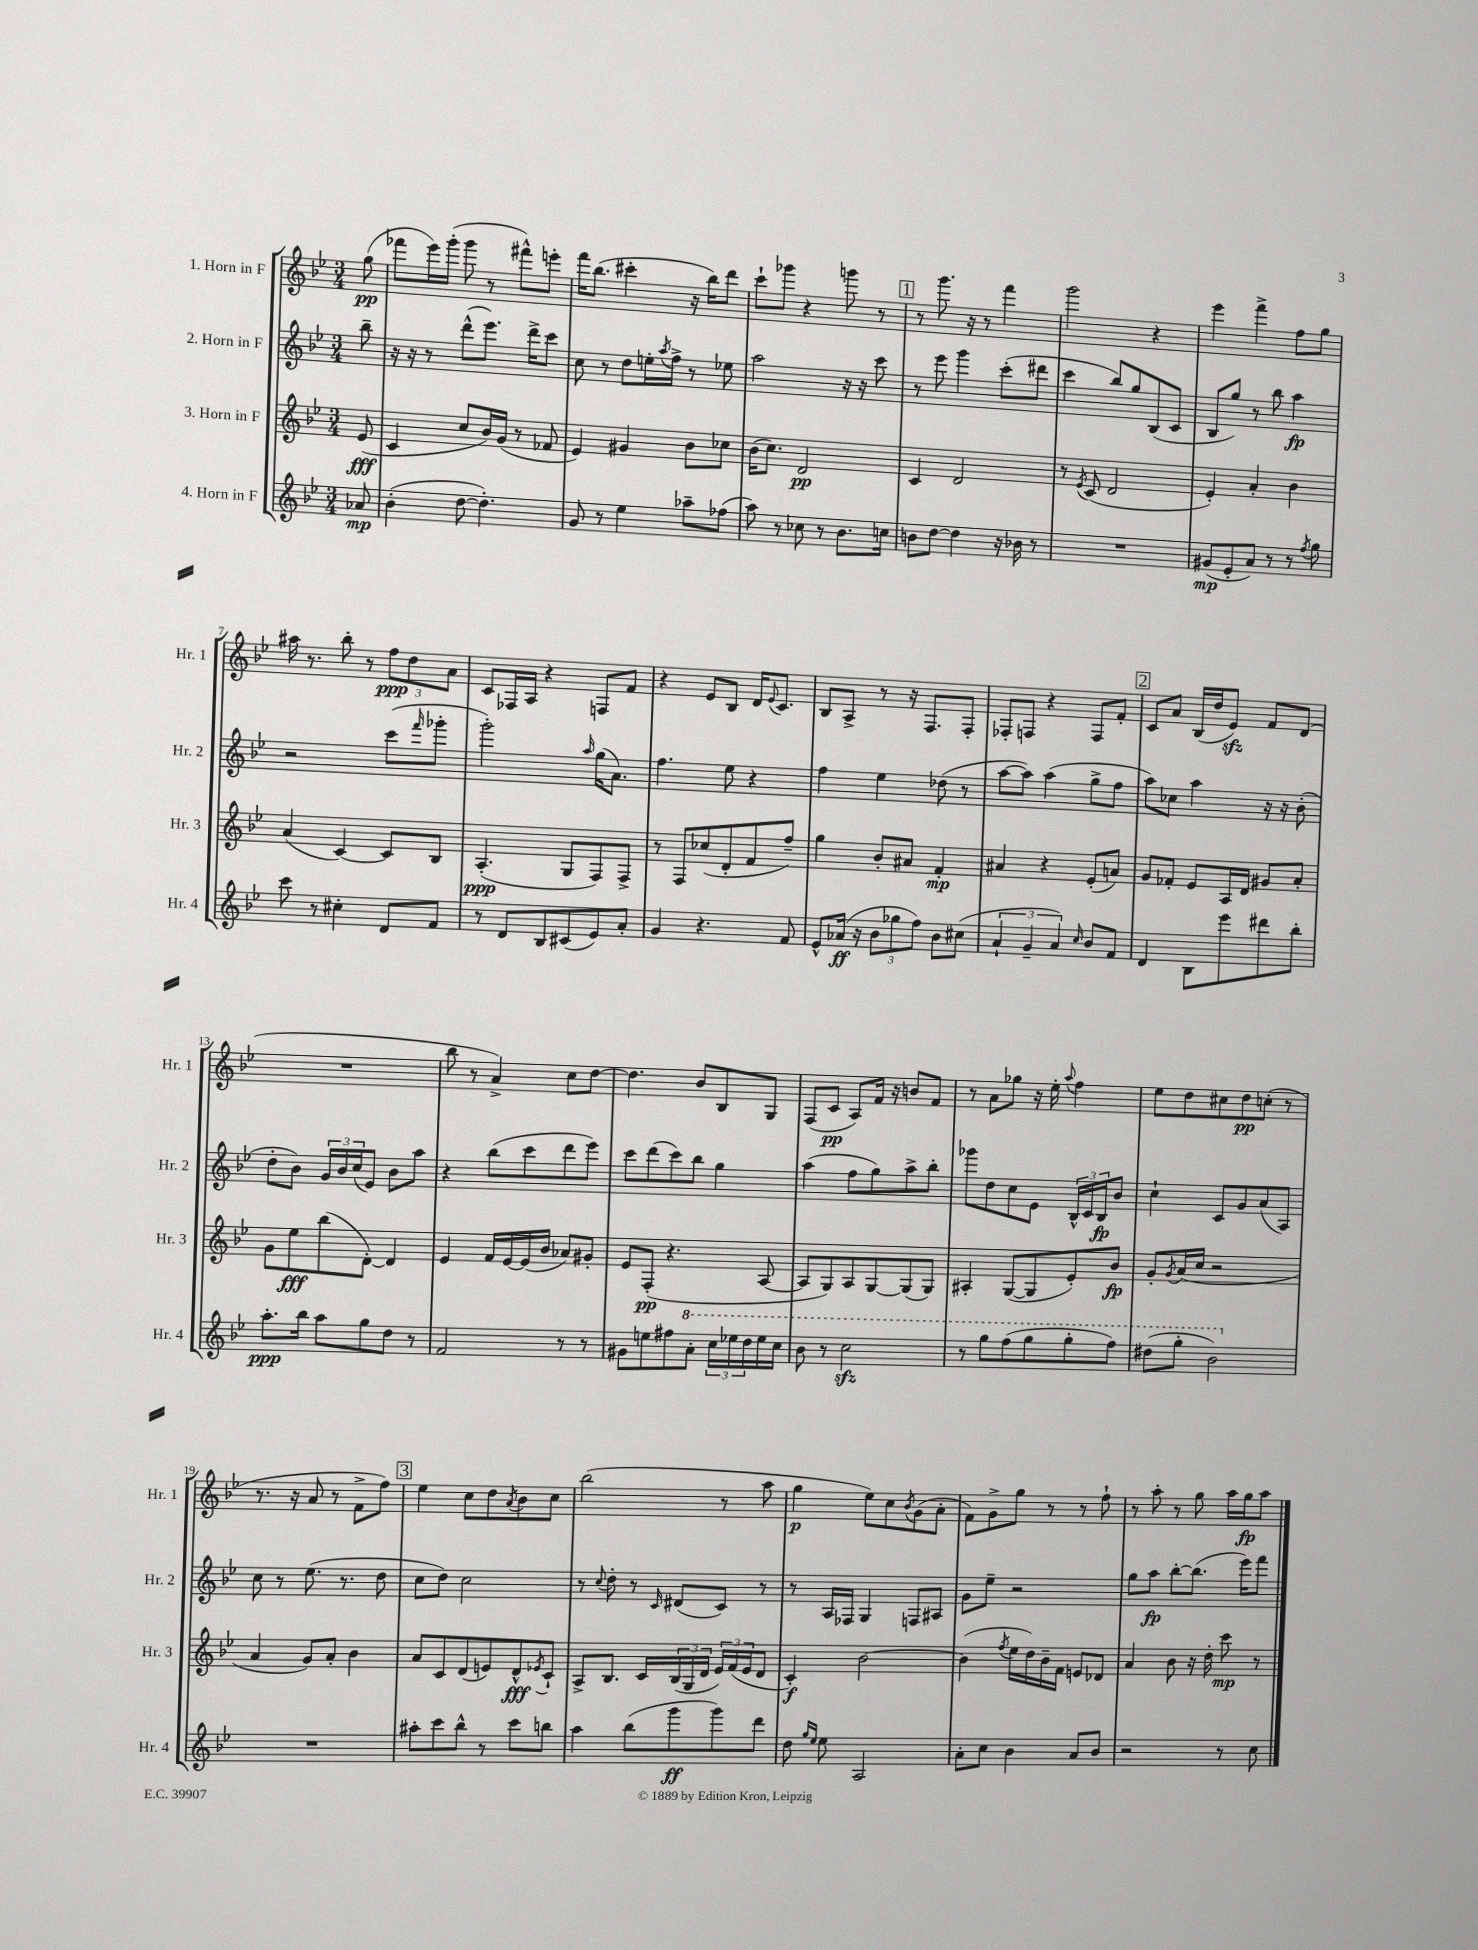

**kern	**kern	**kern	**kern
*staff4	*staff3	*staff2	*staff1
*clefG2	*clefG2	*clefG2	*clefG2
*k[b-e-]	*k[b-e-]	*k[b-e-]	*k[b-e-]
*M3/4	*M3/4	*M3/4	*M3/4
8a-/	(8e-/	8bb-~\	(8gg\
=	=	=	=
(4b-'\	4c/	16r	8fff-\L
.	.	16r	.
.	.	8r	16eee-\L)
.	.	.	(16ggg'\JJ
[8dd\	8cc/L	(8ddd^^\L	8ggg\
4.dd'\])	16b-/L)	8.eee-\J)	8r
.	(16g/JJ	.	.
.	8r	.	8fff#^^\L)
.	.	16ddd^\LK	.
.	8f-/	8ccc\J	8eee'\J
=	=	=	=
8g/	4e-/)	8cc\	16fff\LK
.	.	.	(8.bb-\J
8r	.	8r	.
4ee-\	4g#/	8dd\L	4ccc#'\
.	.	16ee'\L	.
.	.	8qaa/	.
.	.	16ff^\JJ	.
8aa-~\L	8b-\L	8r	16r
.	.	.	16bb-\LK)
(8ff-\J	8cc-\J	8ee-\	8ddd\J
=	=	=	=
8aa\)	(16b-\LK	2aa\	8ccc`\L
.	8.cc\J)	.	.
8r	.	.	8ggg-\J
8cc-\	2d/	.	4r
8r	.	.	.
8.b-\L	.	16r	8ggg\
.	.	16r	.
.	.	8ccc\	8r
16cc\Jk	.	.	.
=	=	=	=
8b\L	4c/	8r	8r
[8dd\J	.	8eee-\	8.ggg\
4dd\]	2d/	4ggg\	.
.	.	.	16r
.	.	.	8r
16r	.	(8ccc'\L	4fff\
16b-\	.	.	.
8r	.	8ddd#\J	.
=	=	=	=
2.r	8r	4ccc\	2ggg\
.	8qe-/	.	.
.	(8c/	.	.
.	2d/	8bb-/L)	.
.	.	8gg/	.
.	.	(8B-/	4r
.	.	8c/J	.
=	=	=	=
(8g#/L	4e-'/)	8B-/L	4eee-\
8e-'/	.	8gg/J)	.
8a/J)	4a'/	8r	4fff^\
8r	.	8bb-\	.
8r	4b-\	4aa\	8ff\L
8qff/	.	.	.
8gg\	.	.	8gg\J
=	=	=	=
8ccc\	(4a/	2r	16aa#\
.	.	.	8.r
8r	.	.	.
4cc#'\	[4c/)	.	8bb-'\
.	.	.	8r
8d/L	8c/]L	(8ccc\L	12ff\L
.	.	.	12dd\
.	.	16qqfff/	.
8f/J	8B-/J	8ggg-'\J	.
.	.	.	12a\J
=	=	=	=
8r	(4.A'/	2ggg'\)	8c/L
8d/L	.	.	16F-/L
.	.	.	16A/JJ
8B-/	.	.	4r
(8c#/	8G/L	.	.
.	.	16qqaa/	.
8e-/)	8F/)	(16gg\LK	8F/L
.	.	8.a\J)	.
8a'/J	8F^/J	.	8f/J
=	=	=	=
4g/	8r	4.ff\	4r
.	8F/L	.	.
4.r	(8cc-/	.	8e-/L
.	8d'/	8ee-\	8B-/J
.	8f/	4r	16d/LK
.	.	.	8qqe-/
.	.	.	8.c/J
8f/	8ff~/J)	.	.
=	=	=	=
8e-^^/L	4gg\	4ff\	8B-/L
(16a-/Jk	.	.	8A^/J
16r	.	.	.
12b-\L	8b-'/L	4ee-\	8r
12gg-\	.	.	.
.	8a#/J	.	16r
12ff\J)	.	.	.
.	.	.	8.F/L
8b-\L	4f'/	(8dd-\	.
(8cc#\J	.	8r	8F'/J
=	=	=	=
6a`/	4a#/	[8aa\L	8F-'/L
.	.	8aa\]J)	8F/J
6g~/	.	.	.
.	4r	(4aa\	4r
6a/)	.	.	.
16qqcc/	.	.	.
8b-/L	(8e-'/L	8gg^\L	8F/L
8f/J	8a/J)	8ff\J	8f'/J
=	=	=	=
4d/	8g/L	8aa\L)	8c/L
.	8f-'/J	8cc-\J	8a/J
8B-\L	8e-/L	4aa\	(16B-/LL
.	.	.	16dd/J
8eee-\	16A/L	.	8e-/J)
.	16d/JJ	.	.
8ddd#\	8g#/L	16r	8f/L
.	.	16r	.
8bb-'\J	8a'/J	(8b-'\	(8d/J
=	=	=	=
8.aa'\L	8g\L	8dd'\L	2.r
.	8ee-\	8b-\J)	.
16bb-\Jk	.	.	.
8aa\L	(8bb-\	24g/LL	.
.	.	24b-/	.
.	.	(24cc/J	.
8gg\	[8d'\J)	8e-/J)	.
8dd\J	4d/]	8b-\L	.
8r	.	8aa\J	.
=	=	=	=
2f/	4e-/	4r	8bb-\
.	.	.	8r
.	16f/LL	(8bb-\L	4a^/)
.	[16e-/	.	.
.	(16e-/]	8ccc\	.
.	16b-/JJ	.	.
8r	8a-/L)	8ddd\	8cc\L
8r	8g#'/J	8eee-\J)	[8dd\J
=	=	=	=
8g#\L	8e-/L	8ccc\L	4.dd\]
8ee\	(8F'/J	(8ddd\	.
8ff#\	4.r	8ccc\)	.
8aa'\J	.	8bb-\J	8b-/L
24ccc\LL	.	4gg\	8B-/
24eee-\	.	.	.
24ddd\	.	.	.
16eee-\	[8A/	.	8G/J
16ccc\JJ	.	.	.
=	=	=	=
8bb-\	8A/]L	(4aa\	(8F/L
8r	8G/)	.	8c/J
2ccc\	8A/	8ff\L	8A/L)
.	[8G/	8gg\)	16f/Jk
.	.	.	16r
.	(8G/]	8aa^\	8b/L
.	8G/J)	8bb-'\J	8f/J
=	=	=	=
8r	4A#'/	8ggg-\L	8r
8ggg\L	.	8dd\	8a\L
(8fff\	([8G/L	8cc\	8gg-\J
8ggg\	8G/]	8e-\J	16r
.	.	.	16ee-'\
.	.	.	8qqaa/
8ggg'\	8e-'/)	24B-^^/LL	4ff\
.	.	24c/	.
.	.	24B-/J	.
8fff\J)	8b-/J	8b-/J	.
=	=	=	=
(8ddd#\L	8g'/L	4cc`\	8ee-\L
.	8qg/	.	.
8ggg'\J	(16a/L	.	8dd\
.	16cc/JJ	.	.
2bb-\)	2r	8c/L	8cc#\
.	.	8g/	8dd\
.	.	(8a/	(8cc'\J
.	.	8A/J)	8r
=	=	=	=
2.r	4a/	8cc\	8.r
.	.	8r	.
.	.	.	16r
.	8g/L)	(8.ee-\	8a/
.	8a'/J	.	8r
.	.	8.r	.
.	4b-\	.	8f^\L
.	.	8dd\	8ff\J)
=	=	=	=
8aa#'\L	8a/L	8cc\L	4ee-\
8ccc\	8c/	8dd\J)	.
8bb-^^\J	(8d/	2cc\	8cc\L
8r	8e/)	.	8dd\
.	.	.	8qa/
8ccc\L	8d^^/	.	8b-\
.	8qe-/	.	.
8bb\J	8c`/J	.	8cc\J
=	=	=	=
4aa\	8A^/L	8r	(2bb-\
.	.	8qqcc/	.
.	8.B-/J	8dd'\	.
(8bb-\L	.	8r	.
.	16c/LL	.	.
.	.	16qqc/	.
8ggg\	(24B-/	(8d#/L	.
.	24G/	.	.
.	24d/JJ	.	.
8ggg\)	24e-/LL)	8c/J)	8r
.	(24f/	.	.
.	24e-/J	.	.
8ddd\J	8d/J	8r	8aa\
=	=	=	=
8dd\	4c'/)	8r	4gg\
16qqgg/LL	.	.	.
16qqee-/JJ	.	.	.
8ee-\	.	16A/LL	.
.	.	16F-/JJ	.
2A/	[2b-\	4G/	8ee-\L)
.	.	.	8cc\
.	.	.	8qb-/
.	.	8F/L	(8g\
.	.	8A#/J	8a'\J
=	=	=	=
8a'\L	(4b-\]	8g\L	8f\L)
8cc\J	.	8ee-~\J	8g^\
.	8qff/	.	.
4b-\	16ee-\LL	2r	8gg\J
.	16dd\)	.	.
.	16b-~\	.	8r
.	16f\JJ	.	.
8a/L	8e/L	.	8r
8b-/J	8d-/J	.	8ff`\
=	=	=	=
2r	4a/	8gg\L	8r
.	.	8aa\J	8aa'\
.	8b-\	[8bb-'\L	8r
.	16r	(8.bb-\]J	8gg\
.	16dd'\	.	.
8r	8ccc\	.	16aa\LL
.	.	16eee-\LK)	16gg\J
8cc\	8r	8fff\J	8aa\J
==	==	==	==
*-	*-	*-	*-
